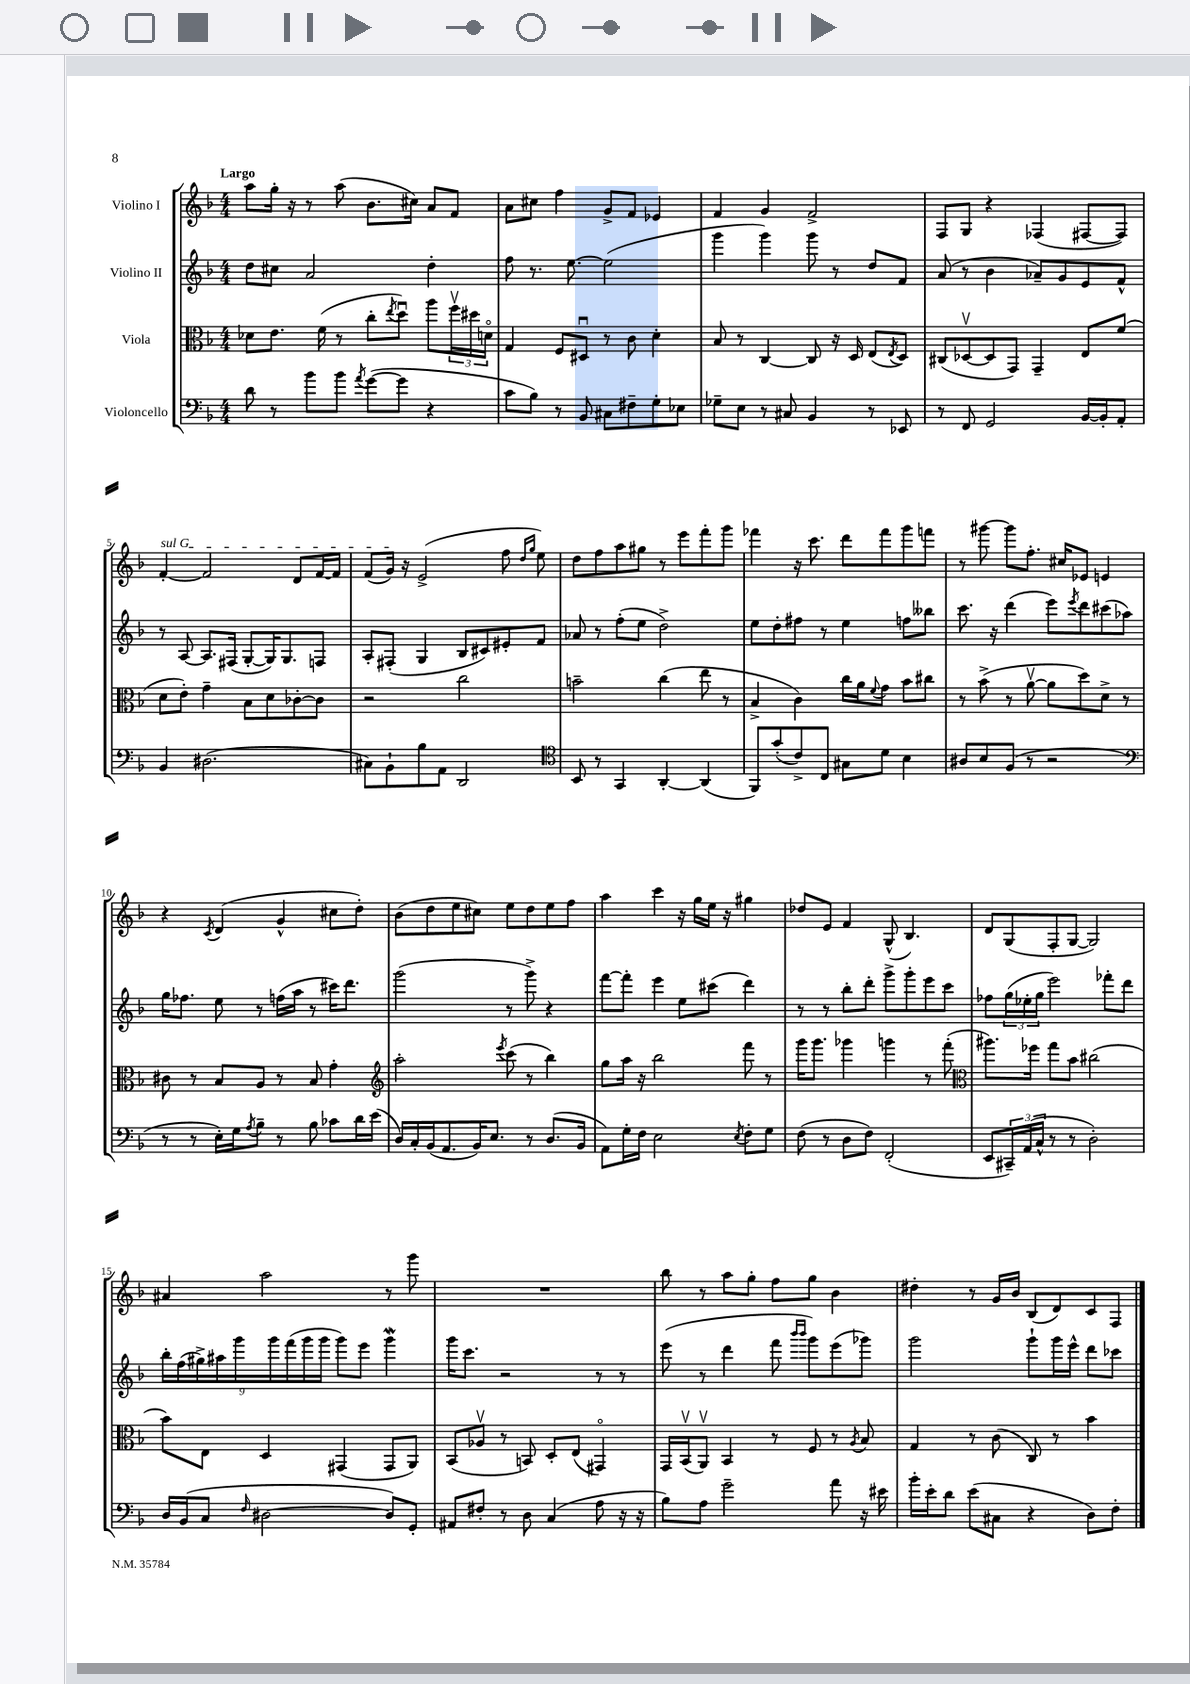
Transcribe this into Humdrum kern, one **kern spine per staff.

**kern	**kern	**kern	**kern
*staff4	*staff3	*staff2	*staff1
*clefF4	*clefC3	*clefG2	*clefG2
*k[b-]	*k[b-]	*k[b-]	*k[b-]
*M4/4	*M4/4	*M4/4	*M4/4
8d	8d-	8dd	8aa
8r	8.e	8cc#	16gg'
.	.	.	16r
8b-	.	2a	8r
.	(16f	.	.
8b-	8r	.	(8aa
8qa	.	.	.
([8g	8cc'	.	8.b-
.	8qee	.	.
8g]	8ddu)	.	.
.	.	.	16cc#)
4r	8aa	4dd'	8a
.	24ffv	.	8f
.	24dd#	.	.
.	24do	.	.
=	=	=	=
8c	4G	8ff	8a
8B-)	.	8.r	8cc#
8r	8F	.	4ff
.	.	[8.ee	.
8BB-	8D#u	.	.
8C#	8r	(2ee]	8g^
8F#~	8c	.	8f
8G'	4d'	.	4e-
8E-	.	.	.
=	=	=	=
8G-~	8B-	4ggg	4f
8E	8r	.	.
8r	[4C	4ggg)	4g
8C#	.	.	.
4BB-	8C]	8ggg	2f^
.	16r	8r	.
.	16D	.	.
8r	(8E	8dd	.
.	8qE	.	.
8EE-	8D)	8f	.
=	=	=	=
8r	(8C#	(8a	8F
8FF	[8D-v	8r	8G
2GG	8D-]	4b-	4r
.	8GG)	.	.
.	4GG~	8a-~)	(4F-
.	.	8g	.
[16BB-	8E	8e	[8F#
16BB-']	.	.	.
8AA'	(8f	8f^^	8F#])
=	=	=	=
4BB-	8d	8r	[4f'
.	8e')	[8A	.
(2.D#	4g~	8.A]	2f]
.	.	(16F#	.
.	8B-	[8G'	.
.	8d	16G])	.
.	.	8.G	.
.	[8c-'	.	8d
.	8c-]	8F	[16f
.	.	.	16f]
=	=	=	=
8C#)	2r	8A'	(8f
8BB-`	.	(8F#'	16g)
.	.	.	16r
8B-	.	4G	(2e^
8AA	.	.	.
2DD	2cc	8B-	.
.	.	8c#)	.
.	.	8e#'	8ff
.	.	.	16qqdd
.	.	.	16qqgg
.	.	8f	8ee)
=	=	=	=
*clefC4	*	*	*
8BB-	2b~	8a-	8dd
8r	.	8r	8ff
4GG	.	(8ff'	8aa
.	.	8ee	8gg#
[4AA'	(4cc	2dd^)	8r
.	.	.	8eee
(4AA]	8ee	.	8fff'
.	8r	.	8ggg
=	=	=	=
8FF)	4B-^	8ee	4fff-
(8g'	.	8dd'	.
8c^)	4c)	8ff#	16r
.	.	.	8.ccc
8C	.	8r	.
8G#	16cc	4ee	8ddd
.	16a	.	.
.	8qqf	.	.
8d	8g	.	8fff-
4B-	8b-	8ff	8ggg
.	8cc#	8bb--	8fff
=	=	=	=
8A#	8r	8.ccc	8r
8B-	(8b-^	.	[8ggg#
.	.	16r	.
(8F	8r	(4ddd	8ggg#]
8r	[8av	.	8.ff'
2r	8a]	8eee)	.
.	.	.	16cc#
.	.	8qeee	.
.	8dd)	8ddd	8e-
.	8d^	(8ccc#	4e
.	8r	8aa-)	.
=	=	=	=
*clefF4	*	*	*
8r	8c#	16gg	4r
.	.	8.ff-	.
8r	8r	.	.
.	.	.	8qc
16E')	8B-	8ee	(4d
16G	.	.	.
8qA	.	.	.
8B-~	8A	8r	.
8r	8r	(16ff	4g^^
.	.	16aa	.
8B-	8B-	8r	.
8c-	4g'	16ccc#)	8cc#
.	.	8.ddd	.
16d	.	.	8dd')
(16e	.	.	.
=	=	=	=
*	*clefG2	*	*
16D)	2aa'	(2ggg	(8b-
16C'	.	.	.
(16BB-	.	.	8dd
8.AA	.	.	.
.	.	.	8ee
16BB-)	.	.	8cc#)
8.E	.	.	.
.	8qeee	.	.
.	(8ccc	8r	8ee
8r	8r	8ggg^)	8dd
(8.D	4bb-)	4r	8ee
.	.	.	8ff
16BB-	.	.	.
=	=	=	=
8AA)	8gg	[8fff	4aa
16G'	16aa	8fff']	.
16F	16r	.	.
2E	2bb-	4eee	4ccc
.	.	8ee	16r
.	.	.	16gg
.	.	(8ccc#	16ee
.	.	.	16r
8qE	.	.	.
8F'	8fff	4ddd)	4gg#
8G	8r	.	.
=	=	=	=
(8F	16ggg	8r	8dd-
.	8.ggg	.	.
8r	.	8r	8e
8D	4ggg-	8bb-'	4f
8F)	.	8ddd'	.
(2FF'	4ggg	8ggg^	(8G^^
.	.	8ggg'	4.B-)
.	8r	8eee	.
.	(8fff'	8ccc	.
=	=	=	=
*	*clefC3	*	*
8EE	8.aa#)	8ff-	8d
24CC#~)	.	(24gg	(8G
(24AA	.	24ee-'	.
.	16ff-	.	.
24C^^	.	24gg	.
8r	8gg	2eee)	8F'
8r	8b-	.	[8G
2D')	(2cc#	.	2G])
.	.	8fff-'	.
.	.	8ddd	.
=	=	=	=
16D	8b-)	18bb-'	4a#
.	.	(18ff	.
(16BB-	.	.	.
.	.	18gg#^)	.
8C	8E	.	.
.	.	18aa#	.
.	.	18ggg	.
16qqF	.	.	.
[2D#	4D	.	2aa
.	.	18ggg	.
.	.	(18fff	.
.	.	18ggg	.
.	.	18ggg	.
.	(4GG#	8ggg)	.
.	.	8eee	.
8D#])	8GG#	4ggg	8r
8GG'	8AA)	.	8ggg
=	=	=	=
8AA#	(8BB-	16ggg	1r
.	.	8.ccc	.
8F#'	8A-v	.	.
8r	8r	2r	.
8D	8BB)	.	.
(4C	8D'	.	.
.	(8E	.	.
8A	4GG#o)	8r	.
16r	.	8r	.
16r	.	.	.
=	=	=	=
8B-)	16GG	(8eee	8bb-
.	(16BB-v	.	.
8A	8AAv)	8r	8r
2g~	4BB-	4ddd	8aa
.	.	.	8gg'
.	8r	8fff	8ff
.	.	16qqbbb-	.
.	.	16qqbbb-	.
.	8F	8ggg)	8gg
8a	8r	(8eee	4b-
.	8qA	.	.
16r	8B-	8ggg-)	.
16e#	.	.	.
=	=	=	=
16b-'	4G	2ggg	4dd#'
16e'	.	.	.
8d	.	.	.
(8e	8r	.	8r
8C#	(8c	.	16g
.	.	.	16b-
4r	8C)	8ggg`	(8B-
.	8r	16ggg	8d)
.	.	16eee^^	.
8D)	4b-	8ddd	8c
8F'	.	8ccc-	8F
==	==	==	==
*-	*-	*-	*-
